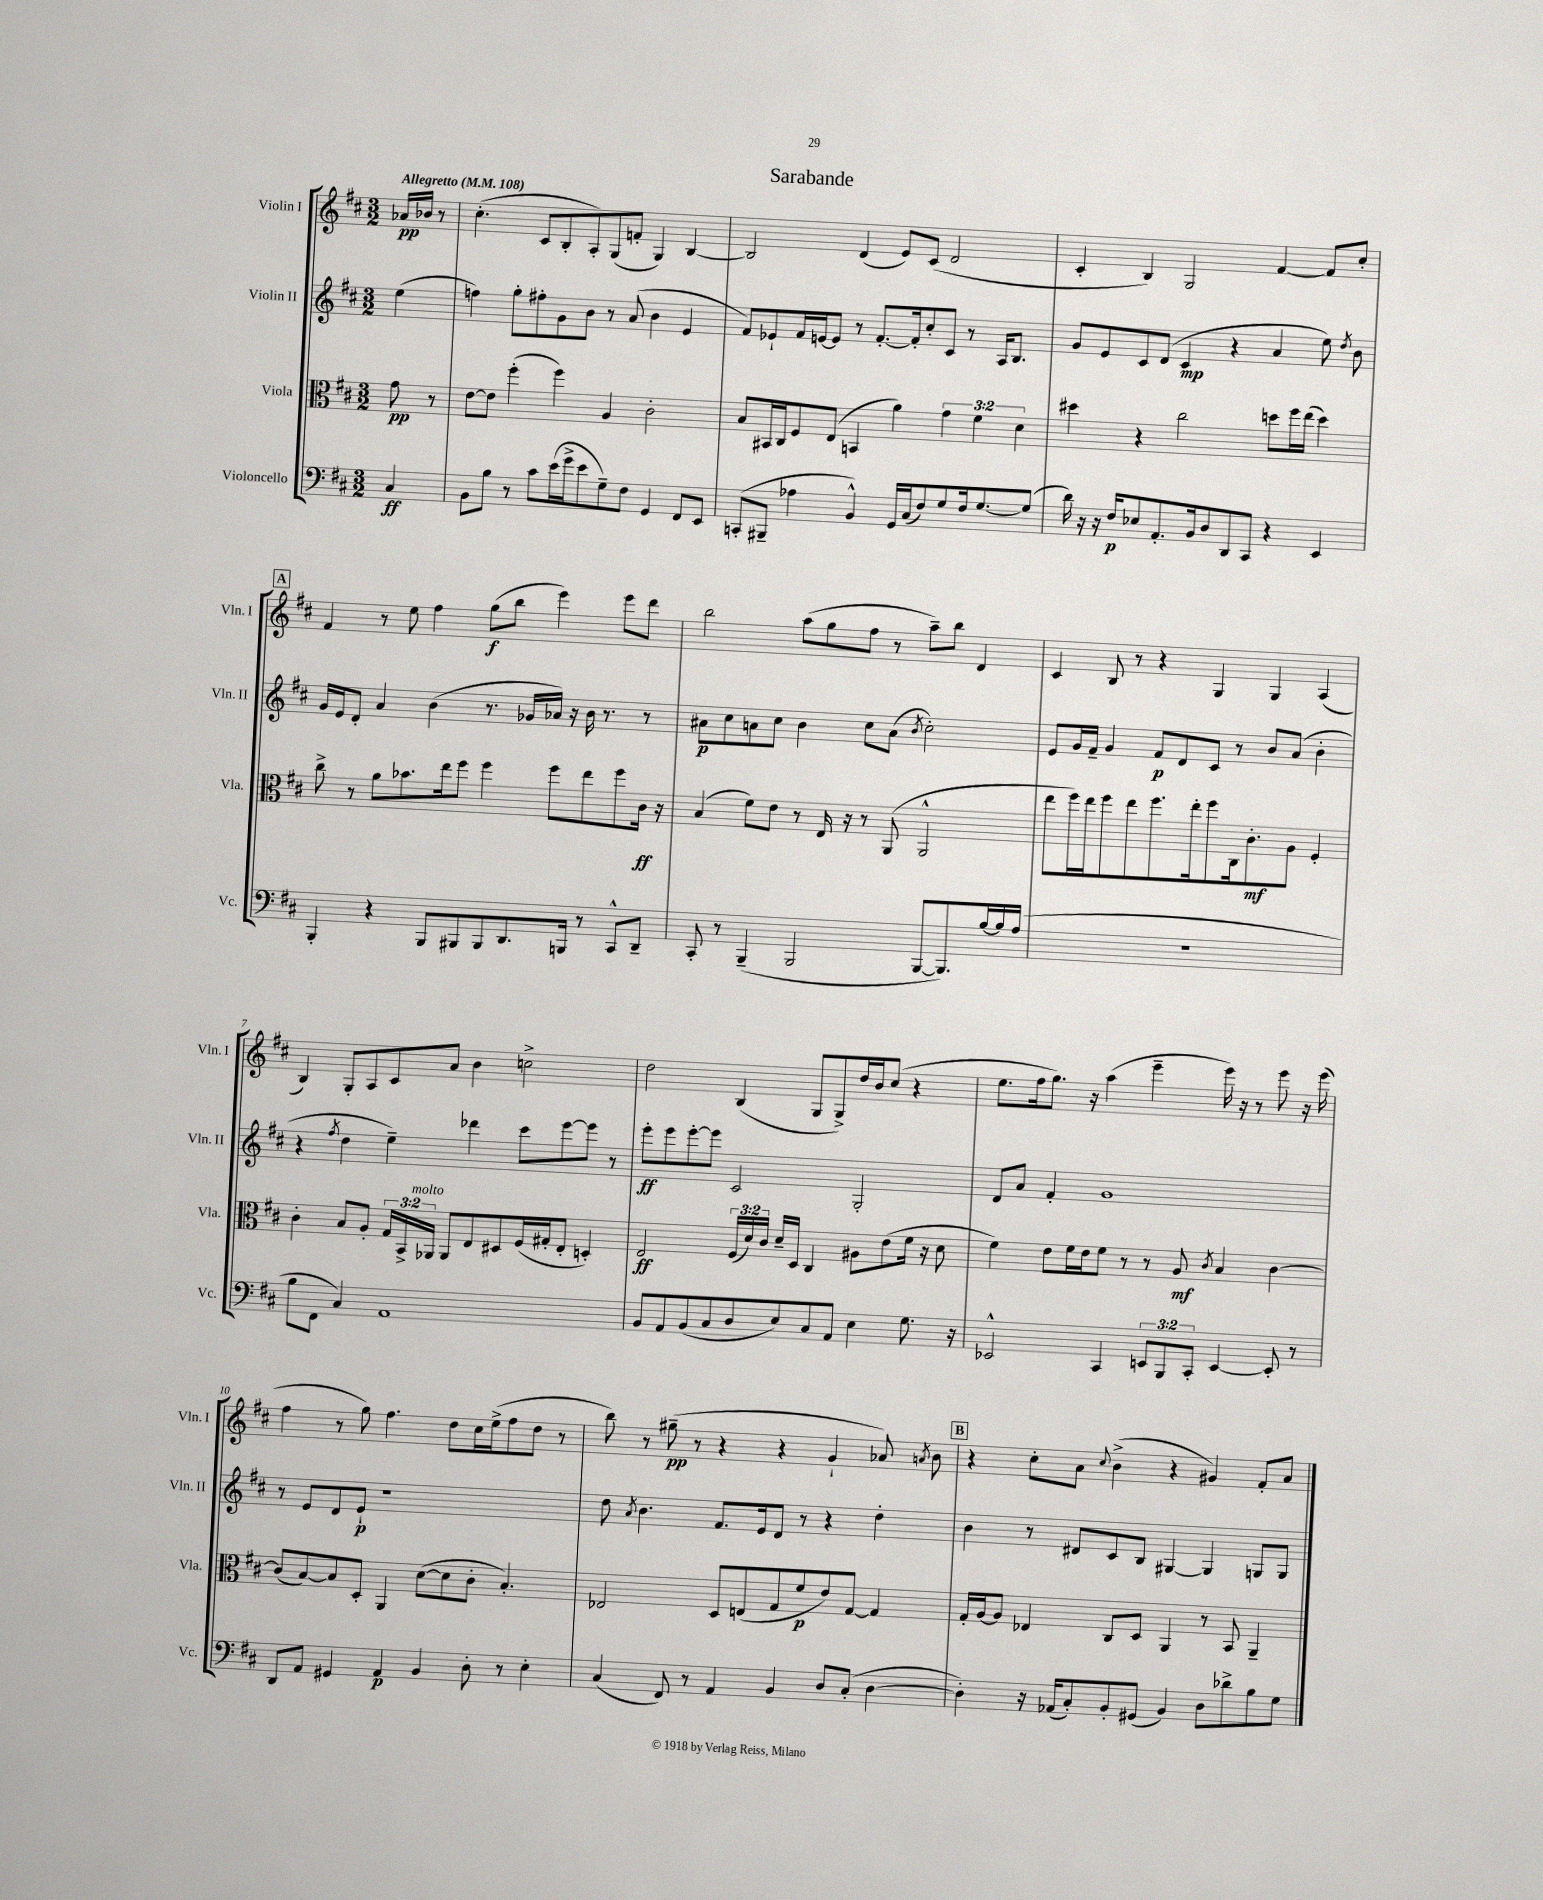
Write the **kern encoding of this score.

**kern	**kern	**kern	**kern
*staff4	*staff3	*staff2	*staff1
*clefF4	*clefC3	*clefG2	*clefG2
*k[f#c#]	*k[f#c#]	*k[f#c#]	*k[f#c#]
*M3/2	*M3/2	*M3/2	*M3/2
*MM108	*MM108	*MM108	*MM108
4C#	8g	(4ee	16a-
.	.	.	16b-
.	8r	.	8r
=	=	=	=
8BB	[8e	4ff)	(4.cc#'
8B	8e]	.	.
8r	(4ff#'	8gg'	.
8c#	.	8ff#'	8c#
(16e	4ff#)	8g	8B'
16g^	.	.	.
8e	.	8b	8A')
8G~)	4A	8r	(8G
8F#	.	(8a	8f'
4GG	2c#'	4b	4G)
8FF#	.	4e	[4B
8EE	.	.	.
=	=	=	=
(8CC'	8B	8f#)	2B]
8BBB#~	16BB#	8e-`	.
.	16C#	.	.
4A-	8F#	16f#	.
.	.	[16e	.
.	(8E	8e]	.
4BB^^)	4BB	8r	(4d
.	.	[8.f#'	.
16GG	4a)	.	8e)
(16C#	.	16f#']	.
8F#)	.	8cc#'	(8c#
8G	6g	8c#	2d
16F#	.	8r	.
.	6f#	.	.
[8.G	.	.	.
.	.	16A	.
.	.	8.B	.
.	6d	.	.
(8G]	.	.	.
=	=	=	=
16d)	4dd#	8g	4c#'
16r	.	.	.
16r	.	8e	.
16F#	.	.	.
8E-	4r	8c#	4B)
8.AA'	.	(8d	.
.	2cc#	4c#	2G
16BB	.	.	.
8D	.	.	.
8DD	.	4r	.
8CC#	.	.	.
4r	8dd	4a	[4f#
.	16ff#	.	.
.	(16ee	.	.
4EE	4dd)	8ee)	8f#]
.	.	8qdd	.
.	.	8b	8cc#'
=	=	=	=
4BBB'	8cc#^	16g	4f#
.	.	16e	.
.	8r	8d'	.
4r	8a	4a	8r
.	8.b-	.	8ee
8BBB	.	(4b	4ff#
.	16ee	.	.
8BBB#	8ff#	.	.
8BBB#	4ff#	8.r	(8gg
8.DD	.	.	8bb
.	.	16g-	.
.	8ff#	16a-)	4eee)
16BBB	.	16r	.
8r	8ee	16b	.
.	.	8.r	.
8CC#^^	8ff#	.	8eee
8DD~	16c#	8r	8ddd
.	16r	.	.
=	=	=	=
8CC#'	(4B	8a#	2bb
8r	.	8cc#	.
(4BBB~	8f#)	8a	.
.	8e	8cc#	.
2BBB	8r	4b	(8aa
.	16E	.	8gg
.	16r	.	.
.	8r	8cc#	8ff#
.	(8AA	(8a	8r
.	.	8qb	.
[8BBB	2AA^^	2cc#')	8aa~)
8.BBB])	.	.	8bb
.	.	.	4d
[16B	.	.	.
16B]	.	.	.
(16A	.	.	.
=	=	=	=
1.r	8ee	8e	4c#
.	16ff#)	16g	.
.	16ee	16f#~	.
.	8ff#	4g	8B
.	8ee	.	8r
.	8.ff#	8f#	4r
.	.	8d	.
.	16ee'	.	.
.	8ff#	8c#	4G
.	16C#	8r	.
.	8.c#'	.	.
.	.	8b	4G
.	8A	(8a	.
.	4F#'	4b'	(4A
=	=	=	=
8B	4c#'	4r	4B)
8FF#	.	.	.
.	.	8qff#	.
4C#)	8B	4dd	8G'
.	8A'	.	8A
1AA	24G	4ee~)	8c#
.	24BB^	.	.
.	24AA-	.	.
.	8AA-	.	8a
.	8E	4ddd-	4b
.	8D#	.	.
.	(16F#	8ccc#	2cc^
.	16G#'	.	.
.	8E'	[8eee	.
.	4D')	8eee]	.
.	.	8r	.
=	=	=	=
8BB	2E	8eee'	2dd
8AA	.	8eee	.
(8BB	.	[8eee'	.
8C#	.	8eee]	.
8D	(24F#	2c#	(4B
.	24d)	.	.
.	24c#	.	.
8E)	16d~	.	.
.	16D	.	.
8C#	4C#	.	8G
8AA	.	.	8G^)
4E	8A#	2G'	16dd
.	.	.	16b
.	(8e	.	(8cc#
8.G	16f#	.	4r
.	16r	.	.
.	8d	.	.
16r	.	.	.
=	=	=	=
2EE-^^	4f#)	8d	8.ee
.	.	8a	.
.	.	.	16ff#
.	8e	4f#'	8.gg)
.	16f#	.	.
.	16e	.	16r
4CC#	8f#	1g	(4aa
.	8r	.	.
12EE	8r	.	4eee~
12BBB	.	.	.
.	8A	.	.
12CC#'	.	.	.
.	8qc#	.	.
[4EE	4B	.	16eee)
.	.	.	16r
.	.	.	8r
8EE']	[4c#	.	8eee
8r	.	.	16r
.	.	.	(16eee
=	=	=	=
8DD	(8c#]	8r	4ff#
8AA	[8B)	8e	.
4GG#	8B]	8d	8r
.	8D'	8e`	8gg)
4AA	4AA	1r	4.ff#
4BB	([8d	.	.
.	8d]	.	8dd
8D'	8c#'	.	16cc#
.	.	.	(16ee^
8r	4.B')	.	8ff#
4E'	.	.	8dd
.	.	.	8r
=	=	=	=
(4C#	2E-	8dd	8bb)
.	.	8qa	.
.	.	4.b	8r
8FF#)	.	.	(8gg#~
8r	.	.	8r
4AA	8D	8.f#	4r
.	(8E	.	.
.	.	16e	.
4BB	8G	8d	4r
.	8f#	8r	.
8D	8e)	4r	4g`
(8C#'	[8G	.	.
[4D	4G]	4dd'	8a-)
.	.	.	8qa
.	.	.	8b
=	=	=	=
4D'])	16G'	4b	4r
.	[16A	.	.
.	8A]	.	.
16r	4E-	8r	8cc#'
(16AA-	.	.	.
8C#')	.	8d#	8a
.	.	.	8qqcc#
8BB'	8C#	8c#	(4b^
(8GG#	8D	8B	.
4BB)	4AA	[4G#	4r
8D	8r	4G#]	4g#)
8d-^	8BB	.	.
8B	4AA~	8G	8f#'
8G	.	8G	8a
==	==	==	==
*-	*-	*-	*-
